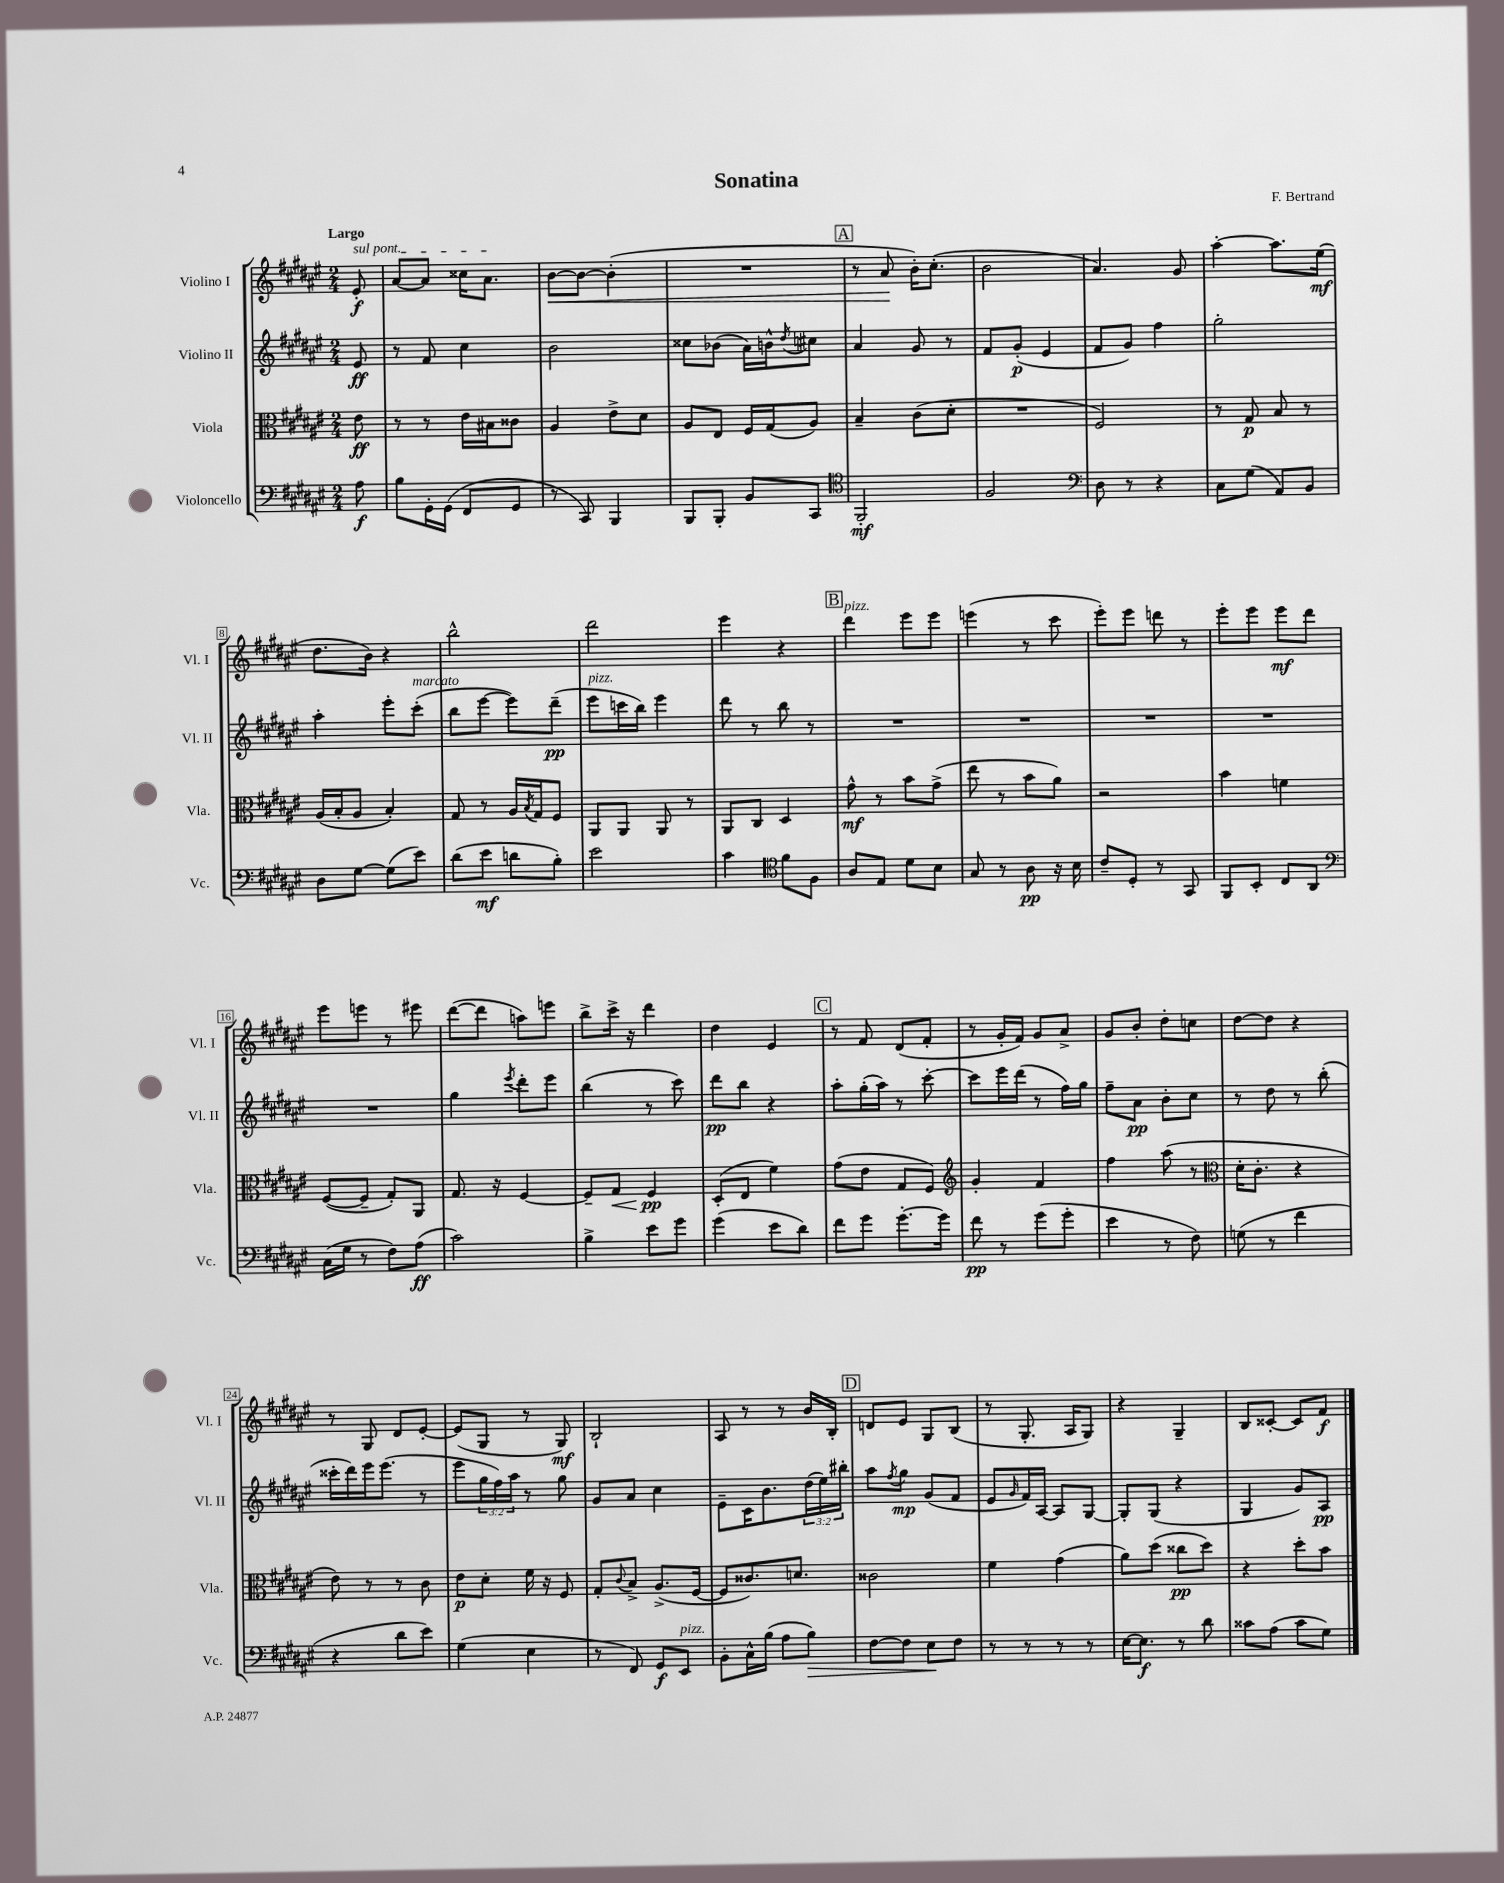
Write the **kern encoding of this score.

**kern	**dynam	**kern	**dynam	**kern	**dynam	**kern	**dynam
*part4	*part4	*part3	*part3	*part2	*part2	*part1	*part1
*staff4	*staff4	*staff3	*staff3	*staff2	*staff2	*staff1	*staff1
*I"Violoncello	*	*I"Viola	*	*I"Violino II	*	*I"Violino I	*
*I'Vc.	*	*I'Vla.	*	*I'Vl. II	*	*I'Vl. I	*
*clefF4	*	*clefC3	*	*clefG2	*	*clefG2	*
*k[f#c#g#d#a#e#]	*	*k[f#c#g#d#a#e#]	*	*k[f#c#g#d#a#e#]	*	*k[f#c#g#d#a#e#]	*
*M2/4	*	*M2/4	*	*M2/4	*	*M2/4	*
=	=	=	=	=	=	=	=
!	!	!	!	!	!	!LO:TX:a:B:t=Largo	!
!	!	!	!	!	!	!LO:TX:a:i:t=sul pont.	!
8A#\	f	8e#\	ff	8e#/	ff	8e#'/	f
=1	=1	=1	=1	=1	=1	=1	=1
8B\L	.	8r	.	8r	.	[8a#/L	.
16GG#'\L	.	8r	.	8f#/	.	8a#/J]	.
(16GG#\JJ	.	.	.	.	.	.	.
8FF#/L	.	16e#\LL	.	4cc#\	.	16cc##X\KL	.
.	.	16B#X\J	.	.	.	8.a#\J	.
8GG#/J	.	8c##X\J	.	.	.	.	.
=2	=2	=2	=2	=2	=2	=2	=2
!	!	!	!	!	!	!	!LO:HP:b
8r	.	4A#/	.	2b\	.	[8b\L	<
8CC#/)	.	.	.	.	.	8b\J_	.
4BBB/	.	8e#^\L	.	.	.	(4b'\]	.
.	.	8d#\J	.	.	.	.	.
=3	=3	=3	=3	=3	=3	=3	=3
8BBB/L	.	8A#/L	.	8cc##X\L	.	2r	.
8BBB'/J	.	8E#/J	.	(8b-X\J	.	.	.
8BB/L	.	16F#/LL	.	16a#\LL)	.	.	.
.	.	(16G#/J	.	16bn^^\J	.	.	.
.	.	.	.	8qdd#/	.	.	.
8CC#/J	.	8A#/J)	.	8cc#X\J	.	.	.
!!LO:REH:place=s1:t=A
=4	=4	=4	=4	=4	=4	=4	=4
*clefC4	*	*	*	*	*	*	*
2FF#'/	mf	4B~/	.	4a#/	.	8r	.
.	.	.	.	.	.	8a#/	.
.	.	(8c#\L	.	8g#/	.	16b'\KL)	[
.	.	.	.	.	.	(8.cc#'\J	.
.	.	8d#'\J	.	8r	.	.	.
=5	=5	=5	=5	=5	=5	=5	=5
2F#/	.	2r	.	8f#/L	.	2b\	.
.	.	.	.	(8g#'/J	p	.	.
.	.	.	.	4e#/	.	.	.
=6	=6	=6	=6	=6	=6	=6	=6
*clefF4	*	*	*	*	*	*	*
8D#\	.	2F#/)	.	8f#/L	.	4.a#/)	.
8r	.	.	.	8g#/J)	.	.	.
4r	.	.	.	4ff#\	.	.	.
.	.	.	.	.	.	8g#/	.
=7	=7	=7	=7	=7	=7	=7	=7
8C#\L	.	8r	.	2gg#'\	.	[4aa#'\	.
(8G#\J	.	8G#/	p	.	.	.	.
8AA#/L)	.	8B/	.	.	.	8.aa#\L]	.
8BB/J	.	8r	.	.	.	.	.
.	.	.	.	.	.	(16ee#\Jk	mf
!!LO:LB:g=z
=8	=8	=8	=8	=8	=8	=8	=8
8D#\L	.	(16A#/LL	.	4aa#'\	.	8.dd#\L	.
.	.	16B'/J	.	.	.	.	.
[8G#\J	.	8A#/J	.	.	.	.	.
.	.	.	.	.	.	16b\Jk)	.
(8G#\L]	.	4B'/)	.	8eee#'\L	.	4r	.
!	!	!	!	!LO:TX:a:i:t=marcato	!	!	!
8e#\J)	.	.	.	(8ccc#'\J	.	.	.
=9	=9	=9	=9	=9	=9	=9	=9
(8d#\L	.	8G#/	.	8bb\L	.	2bb^^\	.
8e#\J	mf	8r	.	[8eee#\J	.	.	.
8dn\L	.	16A#/LL	.	8eee#\L])	.	.	.
.	.	8qB/	.	.	.	.	.
.	.	16G#/J	.	.	.	.	.
8B'\J)	.	8F#/J	.	(8ddd#~\J	pp	.	.
=10	=10	=10	=10	=10	=10	=10	=10
!	!	!	!	!LO:TX:a:i:t=pizz.	!	!	!
2e#\	.	8AA#/L	.	8eee#\L	.	2ddd#\	.
.	.	8AA#/J	.	16cccn\L	.	.	.
.	.	.	.	16bb\JJ)	.	.	.
.	.	8AA#/	.	4eee#\	.	.	.
.	.	8r	.	.	.	.	.
=11	=11	=11	=11	=11	=11	=11	=11
4c#\	.	8AA#/L	.	8ddd#\	.	4eee#\	.
.	.	8C#/J	.	8r	.	.	.
*clefC4	*	*	*	*	*	*	*
8f#\L	.	4D#/	.	8bb\	.	4r	.
8F#\J	.	.	.	8r	.	.	.
!!LO:REH:place=s1:t=B
=12	=12	=12	=12	=12	=12	=12	=12
!	!	!	!	!	!	!LO:TX:a:i:t=pizz.	!
8A#/L	.	8g#^^\	mf	2r	.	4ddd#\	.
8E#/J	.	8r	.	.	.	.	.
8d#\L	.	8b\L	.	.	.	8eee#\L	.
8B\J	.	(8g#^\J	.	.	.	8eee#\J	.
=13	=13	=13	=13	=13	=13	=13	=13
8G#/	.	8ee#\	.	2r	.	(4eeen\	.
8r	.	8r	.	.	.	.	.
8A#\	pp	8b\L	.	.	.	8r	.
16r	.	8a#\J)	.	.	.	8ccc#\	.
16B\	.	.	.	.	.	.	.
=14	=14	=14	=14	=14	=14	=14	=14
8c#~/L	.	2r	.	2r	.	8eee#'\L)	.
8D#'/J	.	.	.	.	.	8eee#\J	.
8r	.	.	.	.	.	8dddn\	.
8GG#/	.	.	.	.	.	8r	.
=15	=15	=15	=15	=15	=15	=15	=15
8FF#/L	.	4b\	.	2r	.	8eee#'\L	.
8BB'/J	.	.	.	.	.	8eee#\J	.
8C#/L	.	4fn\	.	.	.	8eee#\L	mf
8AA#/J	.	.	.	.	.	8ddd#\J	.
!!LO:LB:g=z
=16	=16	=16	=16	=16	=16	=16	=16
*clefF4	*	*	*	*	*	*	*
(16C#\LL	.	([8F#/L	.	2r	.	8eee#\L	.
16G#\JJ	.	.	.	.	.	.	.
8r	.	8F#~/J]	.	.	.	8eeen\J	.
8F#\L)	.	8G#'/L)	.	.	.	8r	.
(8A#\J	ff	8AA#/J	.	.	.	8eee#X\	.
=17	=17	=17	=17	=17	=17	=17	=17
2c#\)	.	8.G#/	.	4gg#\	.	([8ddd#\L	.
.	.	.	.	.	.	8ddd#\J]	.
.	.	16r	.	.	.	.	.
.	.	.	.	8qeee#/	.	.	.
.	.	[4F#/	.	8ddd#'\L	.	8aan\L)	.
.	.	.	.	8eee#\J	.	8eeen\J	.
=18	=18	=18	=18	=18	=18	=18	=18
4B^\	.	8F#~/L]	.	(4bb\	.	8bb^\L	.
!	!	!	!LO:HP:b	!	!	!	!
.	.	8G#/J	<	.	.	16ccc#^\Jk	.
.	.	.	.	.	.	16r	.
8e#\L	.	4F#/	pp	8r	.	4ddd#\	.
8g#\J	.	.	.	8ccc#\)	.	.	.
.	.	.	[	.	.	.	.
=19	=19	=19	=19	=19	=19	=19	=19
(4g#\	.	(8D#'/L	.	8ddd#\L	pp	4dd#\	.
.	.	8E#/J	.	8bb\J	.	.	.
8e#\L	.	4f#\)	.	4r	.	4e#/	.
8d#\J)	.	.	.	.	.	.	.
!!LO:REH:place=s1:t=C
=20	=20	=20	=20	=20	=20	=20	=20
8f#\L	.	(8g#\L	.	8aa#'\L	.	8r	.
8g#\J	.	8e#\J	.	(16gg#'\L	.	8f#/	.
.	.	.	.	16aa#\JJ)	.	.	.
[8.g#'\L	.	8G#/L	.	8r	.	(8d#/L	.
.	.	8F#/J)	.	[8ccc#'\	.	8f#'/J	.
16g#\Jk]	.	.	.	.	.	.	.
=21	=21	=21	=21	=21	=21	=21	=21
*	*	*clefG2	*	*	*	*	*
8f#\	pp	4g#'/	.	8ccc#\L]	.	8r	.
8r	.	.	.	16eee#\L	.	16g#'/LL	.
.	.	.	.	(16ddd#\JJ	.	16f#/JJ)	.
(8g#\L	.	4f#/	.	8r	.	8g#/L	.
8g#'\J	.	.	.	16ff#\LL)	.	8a#^/J	.
.	.	.	.	16gg#\JJ	.	.	.
=22	=22	=22	=22	=22	=22	=22	=22
4e#\	.	4ff#\	.	8ff#~\L	.	8g#/L	.
.	.	.	.	8a#\J	pp	8b'/J	.
8r	.	(8aa#\	.	8b'\L	.	8dd#'\L	.
8F#\)	.	8r	.	8cc#\J	.	8ccn\J	.
=23	=23	=23	=23	=23	=23	=23	=23
*	*	*clefC3	*	*	*	*	*
(8Gn\	.	16d#'\KL	.	8r	.	[8dd#\L	.
.	.	8.c#'\J	.	.	.	.	.
8r	.	.	.	8dd#\	.	8dd#\J]	.
4f#\	.	4r	.	8r	.	4r	.
.	.	.	.	(8bb'\	.	.	.
!!LO:LB:g=z
=24	=24	=24	=24	=24	=24	=24	=24
4r	.	8e#\)	.	16ccc##X'\LL	.	8r	.
.	.	.	.	16ddd#\)	.	.	.
.	.	8r	.	16eee#\J	.	8G#/	.
.	.	.	.	(8.eee#\J	.	.	.
8d#\L	.	8r	.	.	.	8d#/L	.
8e#\J)	.	8c#\	.	8r	.	[8e#'/J	.
=25	=25	=25	=25	=25	=25	=25	=25
(4G#\	.	8e#\L	p	8eee#\L	.	(8e#/L]	.
.	.	8d#'\J	.	24gg#\L	.	8G#/J	.
.	.	.	.	24ff#\)	.	.	.
.	.	.	.	24aa#\JJ	.	.	.
4E#\	.	16f#\	.	8r	.	8r	.
.	.	16r	.	.	.	.	.
.	.	8F#/	.	8gg#\	.	8G#/)	mf
=26	=26	=26	=26	=26	=26	=26	=26
8r	.	8G#'/L	.	8g#/L	.	2B`/	.
.	.	8qqc#/	.	.	.	.	.
8FF#/)	.	8B^/J	.	8a#/J	.	.	.
8GG#/L	f	(8.A#^/L	.	4cc#\	.	.	.
!LO:TX:a:i:t=pizz.	!	!	!	!	!	!	!
8EE#/J	.	.	.	.	.	.	.
.	.	[16F#/Jk	.	.	.	.	.
=27	=27	=27	=27	=27	=27	=27	=27
8BB'\L	.	8F#/L]	.	8e#~\L	.	8A#/	.
16C#^^\L	.	8.c##X/)	.	16c#\K	.	8r	.
(16B\JJ	.	.	.	8.b\	.	.	.
8A#\L	.	.	.	.	.	8r	.
.	.	8.dn/J	.	.	.	.	.
!	!LO:HP:b	!	!	!	!	!	!
8B\J)	>	.	.	(24dd#\L	.	16b/LL	.
.	.	.	.	24ee#\)	.	.	.
.	.	.	.	.	.	16B'/JJ	.
.	.	.	.	24bb#X'\JJ	.	.	.
!!LO:REH:place=s1:t=D
=28	=28	=28	=28	=28	=28	=28	=28
[8F#\L	.	2c##X\	.	8aa#\L	.	8dn/L	.
.	.	.	.	8qff#/	.	.	.
8F#\J]	.	.	.	8gg#\J	mp	8e#/J	.
8E#\L	.	.	.	(8g#/L	.	8G#/L	.
8F#\J	]	.	.	8f#/J	.	(8B/J	.
=29	=29	=29	=29	=29	=29	=29	=29
8r	.	4f#\	.	8e#/L	.	8r	.
.	.	.	.	16qqg#/	.	.	.
8r	.	.	.	16f#/L)	.	8.G#'/	.
.	.	.	.	[16A#/JJ	.	.	.
8r	.	(4g#\	.	8A#/L]	.	.	.
.	.	.	.	.	.	16A#/KL	.
8r	.	.	.	[8G#/J	.	8G#/J)	.
=30	=30	=30	=30	=30	=30	=30	=30
[16E#\KL	.	8a#\L)	.	8G#'/L]	.	4r	.
8.E#\J]	f	.	.	.	.	.	.
.	.	(8dd#\J	.	(8G#/J	.	.	.
8r	.	8cc##X\L	pp	4r	.	4G#~/	.
8d#\	.	8dd#\J)	.	.	.	.	.
=31	=31	=31	=31	=31	=31	=31	=31
8c##X\L	.	4r	.	4G#/	.	8B/L	.
(8A#\J	.	.	.	.	.	[8c##X'/J	.
8c##\L	.	8dd#'\L	.	8g#/L)	.	8c##/L]	.
8G#\J)	.	8b\J	.	8A#/J	pp	8f#/J	f
==	==	==	==	==	==	==	==
*-	*-	*-	*-	*-	*-	*-	*-
